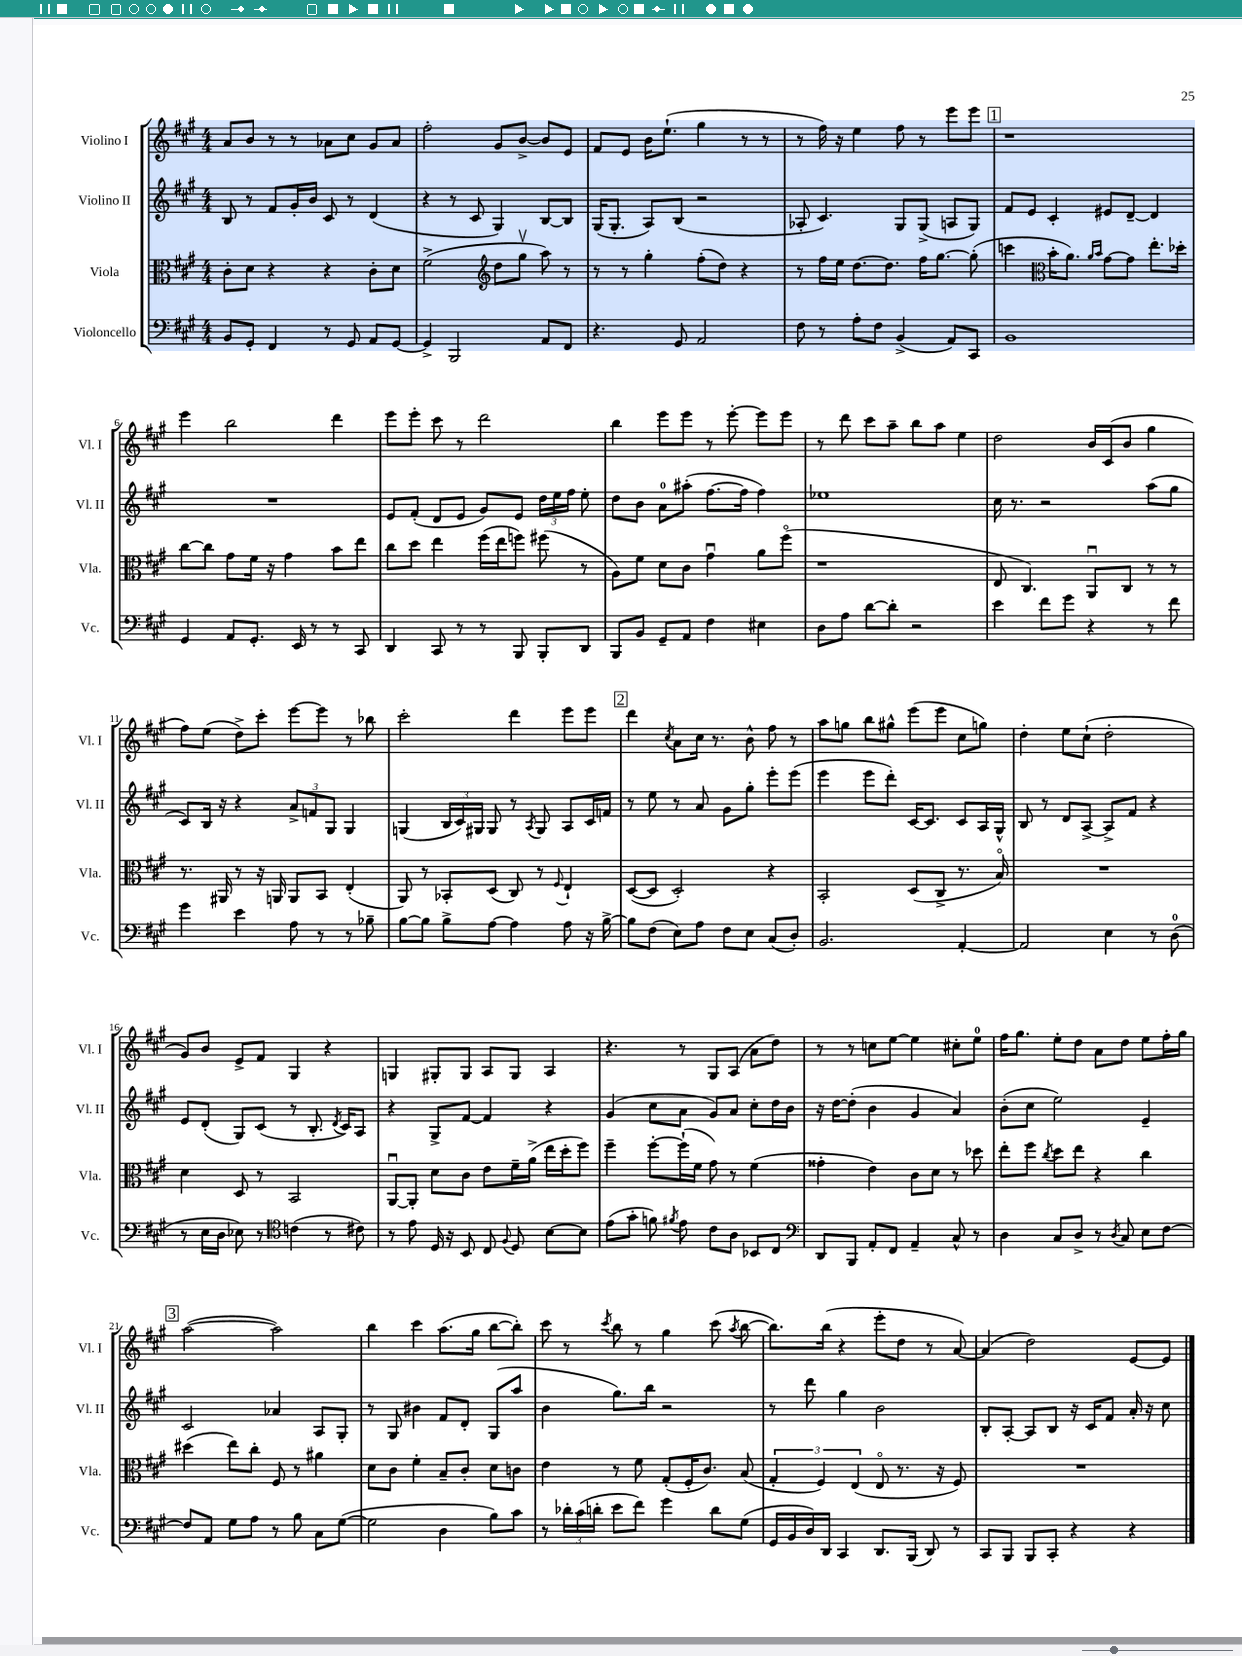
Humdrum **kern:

**kern	**kern	**kern	**kern
*staff4	*staff3	*staff2	*staff1
*clefF4	*clefC3	*clefG2	*clefG2
*k[f#c#g#]	*k[f#c#g#]	*k[f#c#g#]	*k[f#c#g#]
*M4/4	*M4/4	*M4/4	*M4/4
8BB/L	8c#'\L	8B/	8a/L
8GG#'/J	8d\J	8r	8b/J
4FF#/	4r	8f#/L	8r
.	.	16g#'/L	8r
.	.	16b/JJ	.
8r	4r	8c#/	8a-\L
8GG#/	.	8r	8cc#\J
8AA/L	8c#'\L	(4d/	8g#/L
[8GG#/J	8d\J	.	8a-/J
=	=	=	=
4GG#^/]	(2f#^\	4r	2ff#'\
2BBB/	.	8r	.
.	.	8c#/	.
*	*clefG2	*	*
.	8dd\L	4G#/)	8g#/L
.	8gg#v\J	.	[8b^/J
8AA/L	8aa\)	[8B/L	8b/]L
8FF#/J	8r	8B/]J	8e/J
=	=	=	=
4.r	8r	(16G#/LK	8f#/L
.	.	8.G#'/J	.
.	8r	.	8e/J
.	4gg#'\	8A/L)	16b\LK
.	.	.	(8.ee`\J
8GG#/	.	(8B/J	.
2AA/	(8ff#'\L	2r	4gg#\
.	8dd\J)	.	.
.	4r	.	8r
.	.	.	8r
=	=	=	=
8F#\	8r	8A-'/	8r
8r	16ff#\LL	4.c#/)	16ff#\)
.	16ee\JJ	.	16r
8A'\L	[8.dd\L	.	4ee\
8F#\J	.	.	.
.	8.dd\]J	.	.
(4BB^/	.	8G#/L	8ff#\
.	16ff#\LK	(8G#^/J	8r
.	[8.gg#\J	.	.
8AA/L)	.	8A/L	8eee\L
8CC#/J	(8gg#'\]	8G#/J)	8eee\J
=	=	=	=
1BB	4ccc\	8f#/L	1r
.	.	8e/J	.
*	*clefC3	*	*
.	16b'\LK	4c#'/	.
.	8.a\J)	.	.
.	16qqa/LL	.	.
.	16qqb/JJ	.	.
.	[8g#\L	8e#/L	.
.	8g#\]J	[8d~/J	.
.	8.ee'\L	4d/]	.
.	16dd-'\Jk	.	.
=	=	=	=
4GG#/	[8cc#\L	1r	4eee\
.	8cc#\]J	.	.
8AA/L	8g#\L	.	2bb\
8.GG#'/J	16f#\Jk	.	.
.	16r	.	.
.	4g#\	.	.
16EE/	.	.	.
8r	.	.	.
8r	8b\L	.	4ddd\
8CC#/	8ee\J	.	.
=	=	=	=
4DD/	8cc#\L	8e/L	8eee\L
.	8dd\J	(8f#'/J	8eee'\J
8CC#/	4ee\	8d/L	8ccc#\
8r	.	8e/J	8r
8r	(16ff#\LL	8g#/L)	2ddd\
.	16ee\J	.	.
8BBB/	8ff\J)	8e/J	.
8BBB'/L	(8ff#\	24dd\LL	.
.	.	24ee\	.
.	.	24ff#\JJ	.
8DD/J	8r	8ee'\	.
=	=	=	=
8BBB/L	8A\L)	8dd\L	4bb\
8BB/J	8f#\J	8b\J	.
8GG#~/L	8d\L	8a\L	8eee\L
8AA/J	8c#\J	(8aa#'\J	8eee\J
4F#\	4g#u\	[8.ff#\L	8r
.	.	.	[8eee'\
.	.	16ff#\]Jk	.
4E#\	8a\L	4ff#\)	8eee\]L
.	(8ff#o\J	.	8eee\J
=	=	=	=
8D\L	1r	1ee-	8r
8A\J	.	.	8ddd\
[8d\L	.	.	8ccc#\L
8d'\]J	.	.	8aa~\J
2r	.	.	8bb\L
.	.	.	8aa\J
.	.	.	4ee\
=	=	=	=
4e\	8E/	16cc#\	2dd\
.	.	8.r	.
.	4.C#/)	.	.
8f#\L	.	2r	.
8g#\J	.	.	.
4r	8AAu/L	.	16b/LL
.	.	.	(16c#/J
.	8C#/J	.	8b/J
8r	8r	(8aa\L	4gg#\
8f#\	8r	8gg#\J	.
=	=	=	=
4g#\	8.r	8c#/L)	8ff#\L)
.	.	16B/Jk	(8ee\J
.	16AA#/	16r	.
4e\	8r	4r	8dd^\L)
.	16r	.	8ccc#'\J
.	16AA/	.	.
8A\	8AA/L	12a^/L	[8eee\L
.	.	12f/	.
8r	8BB/J	.	8eee\]J
.	.	12G#/J	.
8r	(4E'/	4G#/	8r
8B-~\	.	.	8bb-\
=	=	=	=
[8B\L	8AA/)	(4G/	2ccc#'\
8B\]J	8r	.	.
8B^\L	8BB-'/L	24B/LL	.
.	.	24c#/)	.
.	.	24G#/JJ	.
[8A\J	(8D/J	8G#/	.
4A\]	8C#/)	8r	4ddd\
.	.	8qA/	.
.	8r	8G#/	.
.	8qqF#/	.	.
8A\	4E`/	8A/L	8eee\L
16r	.	16c#/L	8eee\J
[16B^\	.	16f/JJ	.
=	=	=	=
8B\]L	([8D/L	8r	4ddd\
(8F#\J	8D/]J	8ee\	.
.	.	.	8qcc#/
8E\L)	2D'/)	8r	8a\L
8A\J	.	8a/	16cc#\Jk
.	.	.	8.r
8F#\L	.	8g#\L	.
8E\J	.	8gg#'\J	8b^^\
(8C#/L	4r	8eee'\L	8ff#\
8D'/J)	.	(8eee\J	8r
=	=	=	=
2.BB/	2BB'/	4eee\	8aa\L
.	.	.	8gg\J
.	.	8eee\L	8bb\L
.	.	8ddd'\J)	8gg#^^\J
.	(8D/L	[16c#/LK	(8eee\L
.	.	8.c#/]J	.
.	8C#^/J	.	8eee\J
[4AA'/	8.r	8c#/L	8cc#\L
.	.	16A/L	8gg\J)
.	16Bo/)	16G#^^/JJ	.
=	=	=	=
2AA/]	1r	8B/	4dd'\
.	.	8r	.
.	.	8d/L	8ee\L
.	.	[8A^/J	(8cc#`\J
4E\	.	8A^/]L	2dd'\
.	.	8f#/J	.
8r	.	4r	.
(8D\	.	.	.
=	=	=	=
8r	4d\	8e/L	8g#/L)
16E\LL	.	(8d'/J	8b/J
16D\JJ	.	.	.
8E-\)	8D/	8G#/L)	8e^/L
8r	8r	(8c#/J	8f#/J
*clefC4	*	*	*
(4c\	2BB/	8r	4G#/
.	.	8.B'/	.
8r	.	.	4r
.	.	8qd/	.
.	.	16c#/LK)	.
8c#\)	.	8A/J	.
=	=	=	=
8r	[8AAu/L	4r	4G/
8e\	8AA'/]J	.	.
16D/	8d\L	8G#^/L	8G#'/L
16r	.	.	.
8BB/	8c#\J	[8f#/J	8G#/J
8C#/	8e\L	4f#/]	8A/L
8qqF#/	.	.	.
8D/	16f#~\L	.	8G#/J
.	(16a^\JJ	.	.
[8B\L	16ee\LL	4r	4A/
.	16dd'\J	.	.
8B\]J	8ff#\J)	.	.
=	=	=	=
(8e\L	4ff#~\	(4g#/	4.r
8g#'\J	.	.	.
8f\)	[8ff#'\L	8cc#\L	.
8qf#/	.	.	.
8e\	(16ff#`\]L	8a\J	8r
.	16f#\JJ	.	.
8c#\L	8g#\)	8g#/L)	8G#/L
8A\J	8r	8a/J	(8A/J
8BB-/L	(4f#\	8cc#'\L	8a\L
8C#/J	.	16dd\L	8dd\J)
.	.	16b\JJ	.
=	=	=	=
*clefF4	*	*	*
8DD/L	4g##'\	16r	8r
.	.	[16dd\LK	.
8BBB/J	.	(8dd'\]J	8r
8AA'/L	4e\)	4b\	8cc\L
8FF#/J	.	.	[8ee\J
4AA~/	8c#\L	4g#/	4ee\]
.	8d\J	.	.
8C#^^/	8r	4a/)	8cc#'\L
8r	8dd-\	.	8ee\J
=	=	=	=
4D\	8ee'\L	(8b'\L	16ff#\LK
.	.	.	8.gg#\J
.	8ff#\J	8cc#\J	.
.	8qcc#/	.	.
8C#/L	8dd\L	2ee\)	8ee'\L
8D^/J	8ee\J	.	8dd\J
8r	4r	.	8a\L
8qD/	.	.	.
8C#/	.	.	8dd\J
8E\L	4cc#\	4e~/	8ee\L
[8F#\J	.	.	16ff#'\L
.	.	.	16gg#\JJ
=	=	=	=
8F#/]L	(4dd#\	2c#/	([2aa\
8AA/J	.	.	.
8G#\L	8ee\L)	.	.
8A\J	8cc#'\J	.	.
8r	8F#/	4a-/	2aa\])
8B\	8r	.	.
8C#\L	4a#\	8A/L	.
([8G#\J	.	8G#'/J	.
=	=	=	=
2G#\]	8d\L	8r	4bb\
.	8c#\J	8G#/	.
.	4f#'\	4b#\	4ccc#\
4D\	8B~/L	8f#/L	(8.aa\L
.	8c#'/J	8d'/J	.
.	.	.	16gg#\Jk
8B\L)	8d\L	(8G#/L	[8bb\L
8c#\J	8c\J	8aa/J	8bb'\]J)
=	=	=	=
8r	4e\	4b\	8ccc#\
24d-'\LL	.	.	8r
(24c#\	.	.	.
24d'\JJ	.	.	.
.	.	.	8qccc#/
8e\L	8r	8.gg#\L)	8bb\
8f#\J)	8f#\	.	8r
.	.	16bb\Jk	.
4g#\	(8G#'/L	2r	4gg#\
.	16F#'/K	.	.
.	8.c#/J)	.	.
8d\L	.	.	(8ccc#\
.	.	.	8qaa/
(8G#\J	(8B/	.	[8bb\
=	=	=	=
16GG#/LL	6G#'/	8r	8.bb\]L)
16BB/	.	.	.
16D/)	.	8ddd\	.
.	6F#/)	.	.
16DD/JJ	.	.	(16bb\Jk
4CC#/	.	4gg#\	4r
.	(6E/	.	.
8.DD/L	8Eo/	2b\	8eee'\L
.	8.r	.	8dd\J
(16BBB/Jk	.	.	.
8DD/)	.	.	8r
.	16r	.	.
8r	8F#/)	.	[8a/)
=	=	=	=
8CC#/L	1r	8B'/L	(4a/]
8BBB/J	.	[8A'/J	.
8BBB/L	.	8A/]L	2dd\)
8CC#'/J	.	8B/J	.
4r	.	16r	.
.	.	16c#/LK	.
.	.	8f#/J	.
4r	.	16a'/	[8e/L
.	.	16r	.
.	.	8cc#\	8e/]J
==	==	==	==
*-	*-	*-	*-
